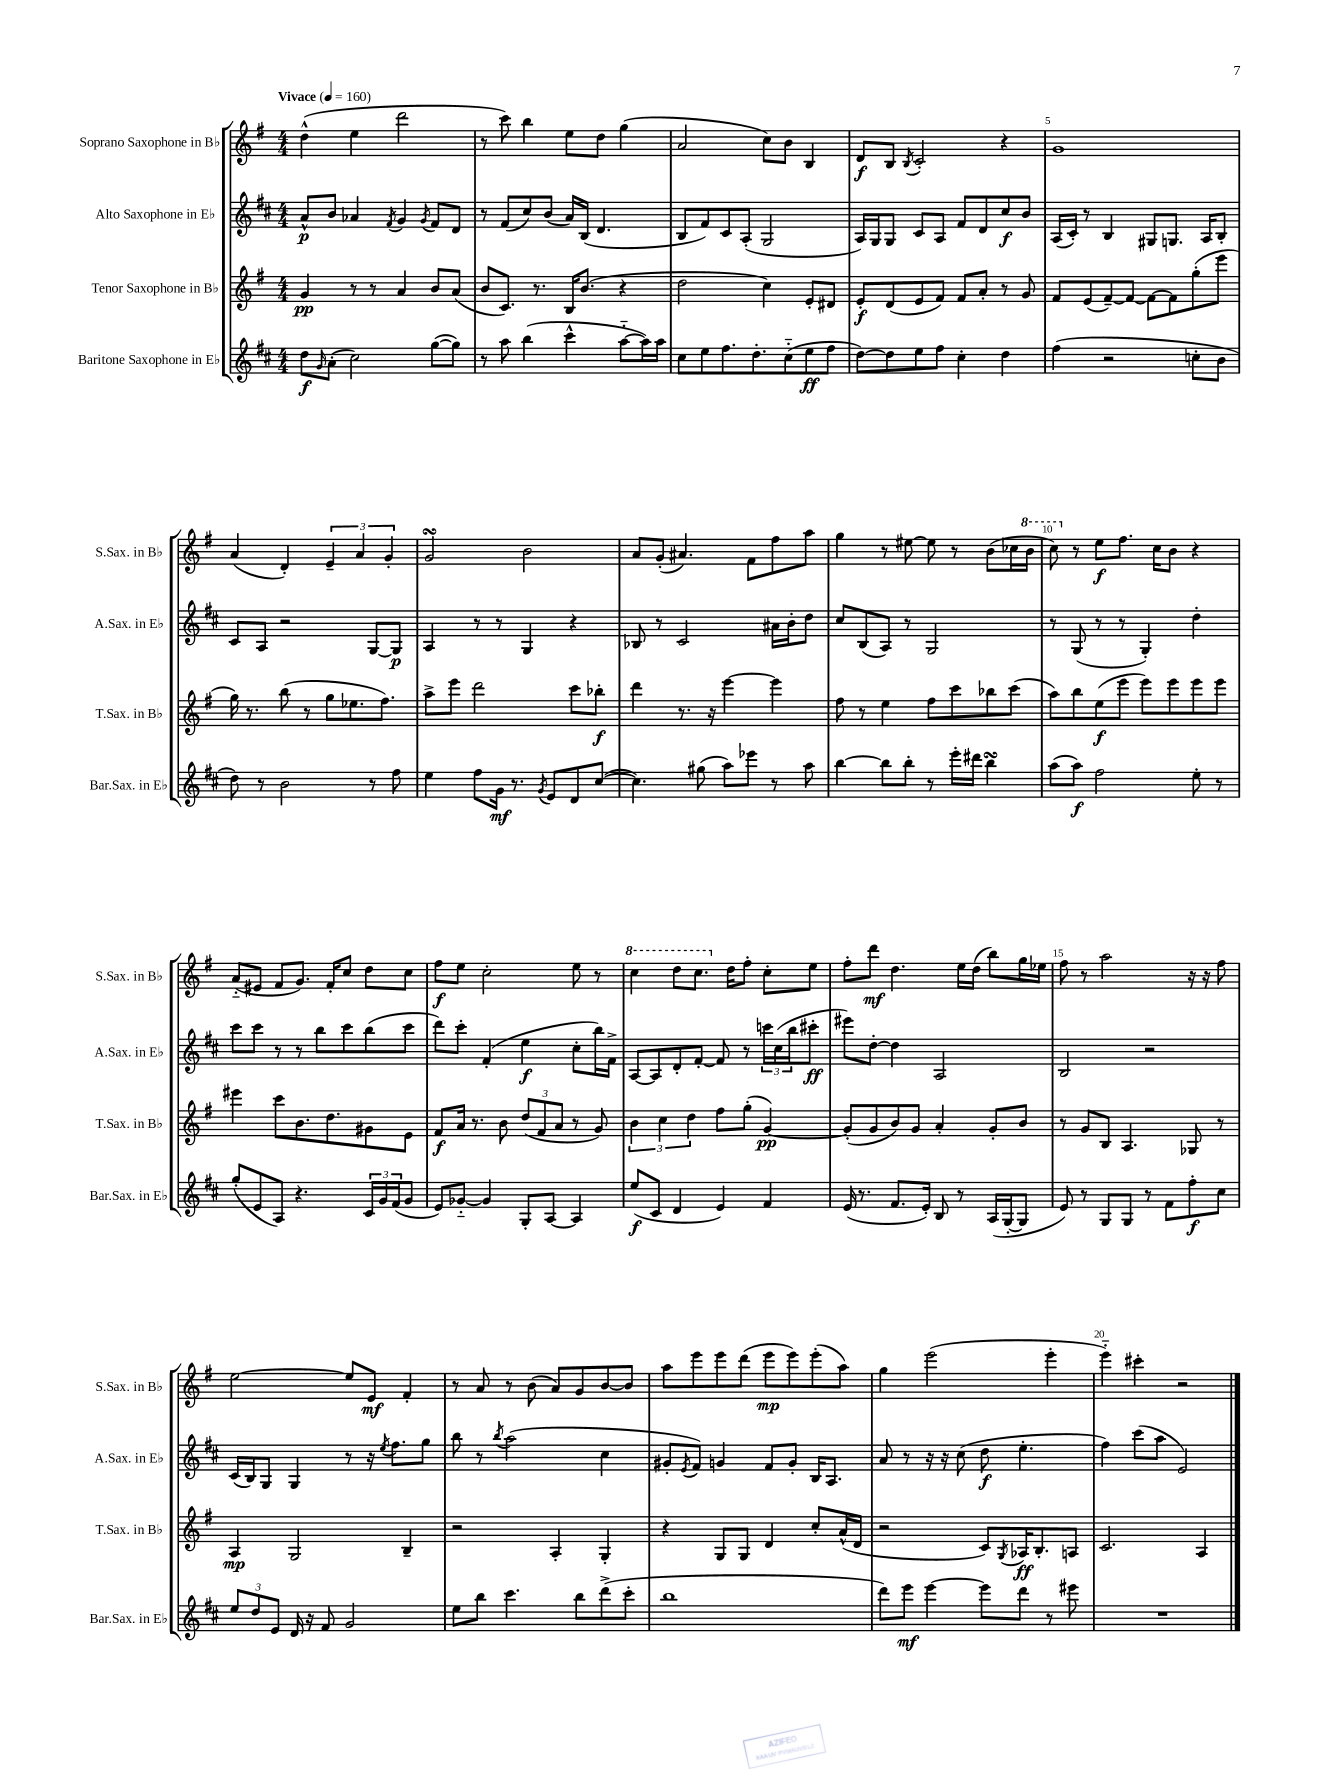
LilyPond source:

<<
\new StaffGroup <<
\new Staff = "s0" \with { instrumentName = "Soprano Saxophone in Bb" shortInstrumentName = "S.Sax. in Bb" } {
    \clef treble \key g \major \numericTimeSignature \time 4/4 \tempo "Vivace" 4 = 160
    d''4-^( e''4 d'''2 |
    r8 c'''8) b''4 e''8 d''8 g''4( |
    a'2 c''8) b'8 b4 |
    d'8\f b8 \acciaccatura { b8 } c'2-. r4 |
    g'1 |
    a'4( d'4-.) \tuplet 3/2 { e'4-- a'4 g'4-. } |
    g'2\turn b'2 |
    a'8 g'8-.( ais'4.) fis'8 fis''8 a''8 |
    g''4 r8 eis''8~ eis''8 r8 b'8( ces''16 \ottava #1 b''16 |
    c'''8) \ottava #0 r8 e''8\f fis''8. c''16 b'8 r4 |
    a'8-_( eis'8 fis'8 g'8.) fis'16-. c''8 d''8 c''8 |
    fis''8\f e''8 c''2-. e''8 r8 |
    \ottava #1 c'''4 d'''8 c'''8. \ottava #0 d''16 fis''8-. c''8-. e''8 |
    fis''8-. d'''8\mf d''4. e''16 d''16( b''8) g''16 ees''16 |
    fis''8 r8 a''2 r16 r16 fis''8 |
    e''2~ e''8 e'8\mf fis'4-. |
    r8 a'8 r8 b'8( a'8) g'8 b'8~ b'8 |
    a''8 e'''8 e'''8 d'''8( e'''8\mp e'''8) e'''8-.( a''8) |
    g''4 e'''2( e'''4-. |
    e'''4-_) cis'''4-. r2 \bar "|." |
}
\new Staff = "s1" \with { instrumentName = "Alto Saxophone in Eb" shortInstrumentName = "A.Sax. in Eb" } {
    \clef treble \key d \major \numericTimeSignature \time 4/4
    a'8-^\p b'8 aes'4 \acciaccatura { fis'8 } g'4 \acciaccatura { g'8 } fis'8 d'8 |
    r8 fis'8( cis''8) b'8( a'16) b16( d'4. |
    b8 fis'8) cis'8 a8-.( g2 |
    a16) g16 g8 cis'8 a8 fis'8 d'8 cis''8\f b'8 |
    a16( cis'16-.) r8 b4 gis8 g8. a16 b8-. |
    cis'8 a8 r2 g8~ g8\p |
    a4 r8 r8 g4 r4 |
    bes8 r8 cis'2 ais'16 b'16-. d''8 |
    cis''8 b8( a8) r8 g2 |
    r8 g8( r8 r8 g4-.) d''4-. |
    cis'''8 cis'''8 r8 r8 b''8 cis'''8 b''8( cis'''8 |
    d'''8) cis'''8-. fis'4-.( e''4\f cis''8-. b''16) fis'16-> |
    a8~ a8 d'8-. fis'8~-. fis'8 r8 \tuplet 3/2 { c'''16 cis''16( b''16 } cis'''8-.\ff |
    eis'''8) d''8~-. d''4 a2 |
    b2 r2 |
    cis'16( b16) g8 g4 r8 r16 \acciaccatura { e''8 } fis''8. g''8 |
    b''8 r8 \acciaccatura { b''8 } a''2( cis''4 |
    gis'8-. \acciaccatura { e'8 } fis'8) g'4 fis'8 g'8-. b16 a8. |
    a'8 r8 r16 r16 cis''8( d''8\f e''4.-. |
    fis''4) cis'''8( a''8 e'2) \bar "|." |
}
\new Staff = "s2" \with { instrumentName = "Tenor Saxophone in Bb" shortInstrumentName = "T.Sax. in Bb" } {
    \clef treble \key g \major \numericTimeSignature \time 4/4
    g'4\pp r8 r8 a'4 b'8 a'8( |
    b'8 c'8.) r8. b16 b'8.( r4 |
    d''2 c''4) e'8-. dis'8 |
    e'8-.\f d'8( e'8 fis'8) fis'8 a'8-. r8 g'8 |
    fis'8 e'8( fis'8~--) fis'8~ fis'8~ fis'8 g''8-.( e'''8 |
    g''16) r8. b''8( r8 g''8 ees''8. fis''8.) |
    a''8-> e'''8 d'''2 c'''8 bes''8-.\f |
    d'''4 r8. r16 e'''4~ e'''4 |
    fis''8 r8 e''4 fis''8 c'''8 bes''8 c'''8( |
    a''8) b''8 e''8\f( e'''8 e'''8) e'''8 e'''8 e'''8 |
    eis'''4 c'''8 b'8. d''8. gis'8 e'8 |
    fis'8\f a'16 r8. b'8 \tuplet 3/2 { d''8( fis'8 a'8 } r8 g'8) |
    \tuplet 3/2 { b'4 c''4 d''4 } fis''8 g''8-.( g'4~\pp) |
    g'8-.( g'8 b'8) g'8 a'4-. g'8-. b'8 |
    r8 g'8 b8 a4. ges8 r8 |
    a4\mp g2 b4-- |
    r2 a4-. g4-. |
    r4 g8 g8 d'4 c''8-. a'16-^( d'16 |
    r2 c'8) \acciaccatura { g8 } aes16\ff b8.-. a8 |
    c'2. a4 \bar "|." |
}
\new Staff = "s3" \with { instrumentName = "Baritone Saxophone in Eb" shortInstrumentName = "Bar.Sax. in Eb" } {
    \clef treble \key d \major \numericTimeSignature \time 4/4
    d''8\f \grace { g'16 } a'8-.( cis''2) g''8~( g''8) |
    r8 a''8 b''4( cis'''4-^ a''8~-_ a''16) a''16 |
    cis''8 e''8 fis''8. d''8.-. cis''8-_( e''8\ff fis''8 |
    d''8~) d''8 e''8 fis''8 cis''4-. d''4 |
    fis''4( r2 c''8-. b'8 |
    d''8) r8 b'2 r8 fis''8 |
    e''4 fis''8 g'16\mf r8. \acciaccatura { g'8 } e'8 d'8 cis''8~( |
    cis''4.) gis''8( a''8) ees'''8 r8 a''8 |
    b''4~ b''8 b''8-. r8 e'''16-. dis'''16 b''4\turn |
    a''8( a''8\f) fis''2 e''8-. r8 |
    g''8-.( e'8 a8) r4. \tuplet 3/2 { cis'16 g'16 fis'16( } g'8 |
    e'8) ges'8~-_ ges'4 g8-. a8~ a4 |
    e''8\f( cis'8 d'4 e'4) fis'4 |
    e'16( r8. fis'8. e'16-.) b8 r8 a16( g16~-. g8 |
    e'8) r8 g8 g8 r8 fis'8 fis''8-.\f cis''8 |
    \tuplet 3/2 { e''8 d''8 e'8 } d'16 r16 fis'8 g'2 |
    e''8 b''8 cis'''4. b''8 d'''8->( cis'''8-. |
    b''1 |
    d'''8) e'''8\mf e'''4~ e'''8 d'''8 r8 eis'''8 |
    R1 \bar "|." |
}
>>
>>
\layout { \context { \Score \override BarNumber.break-visibility = ##(#f #t #t) barNumberVisibility = #(every-nth-bar-number-visible 5) } }
